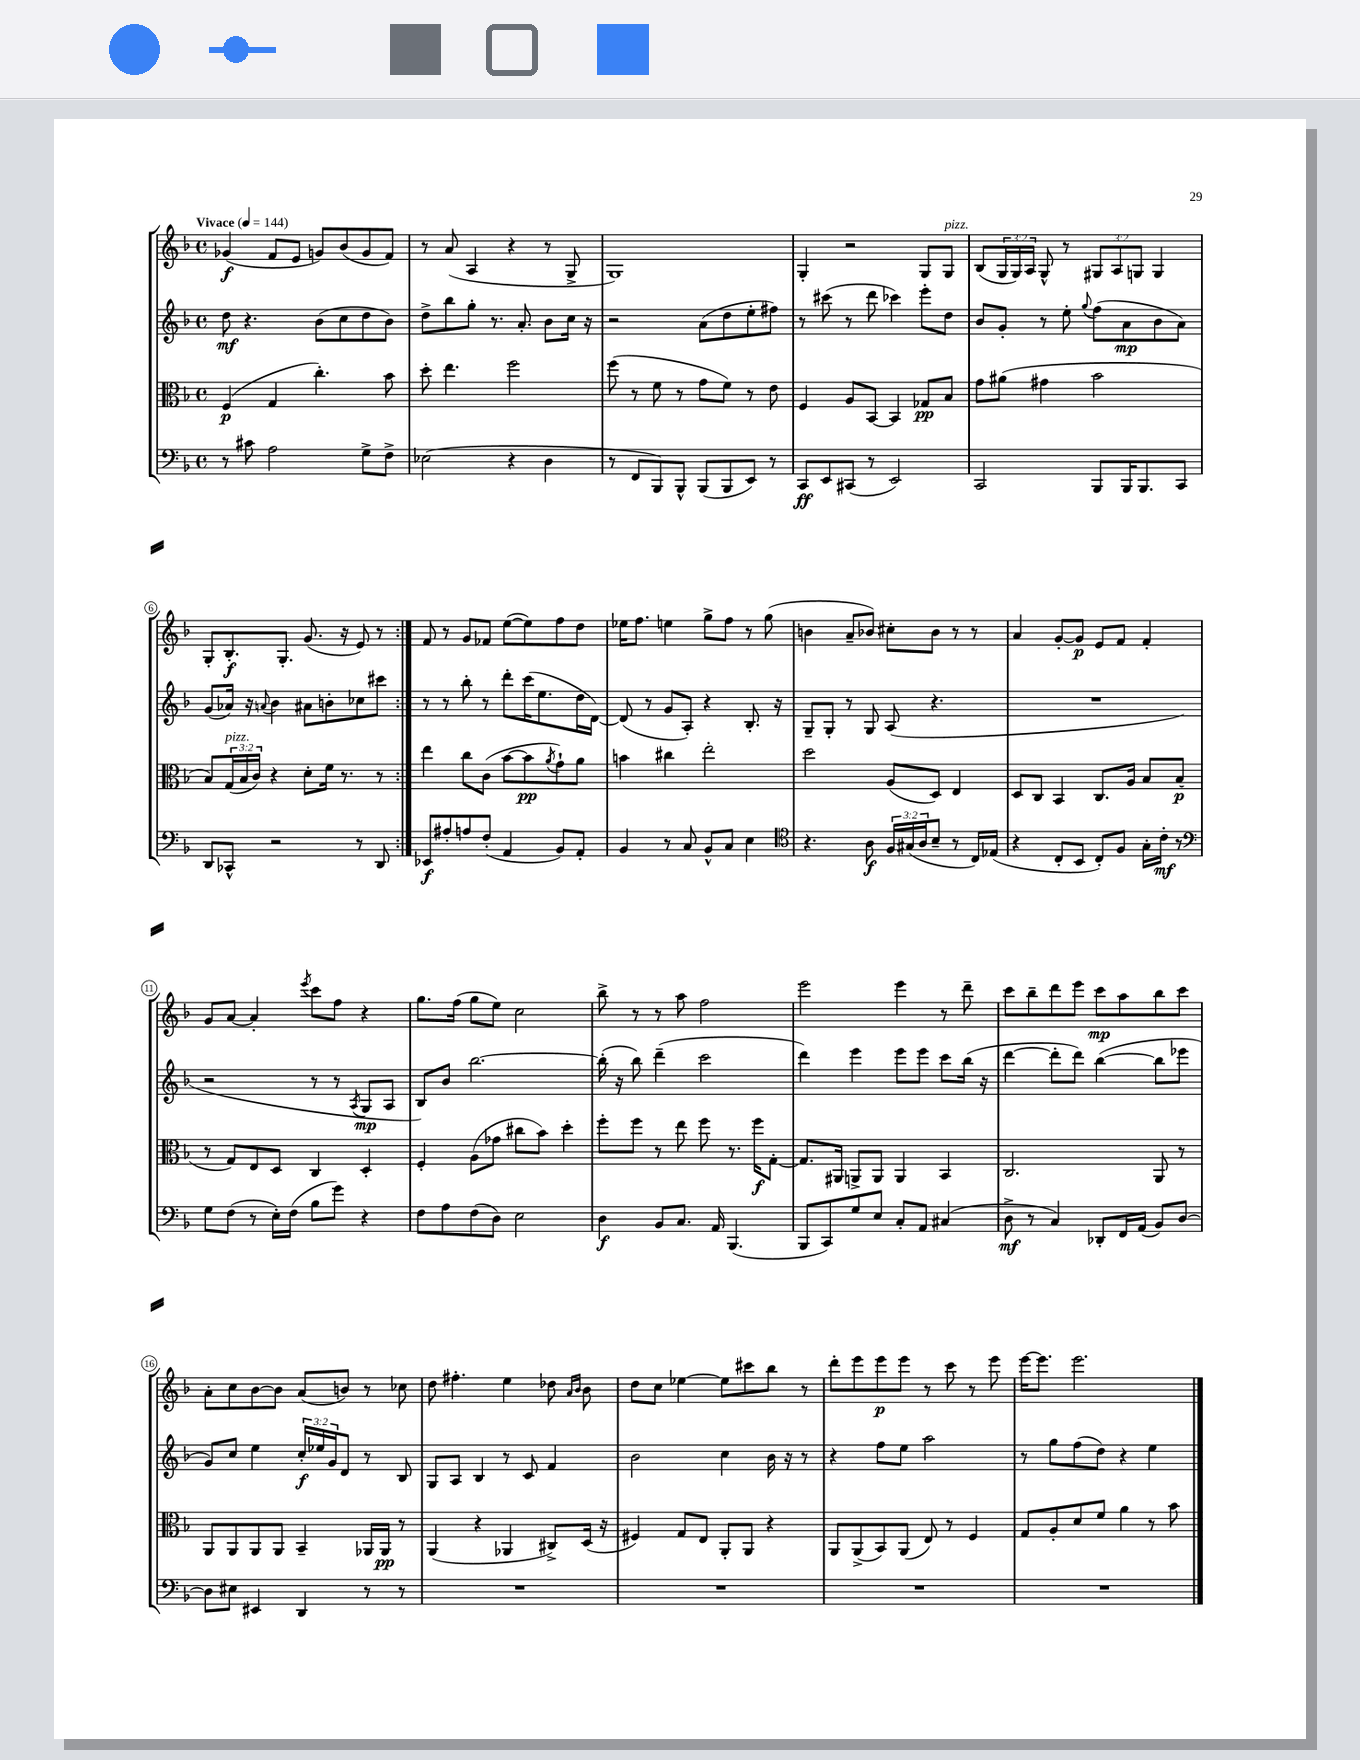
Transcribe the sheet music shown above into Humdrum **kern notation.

**kern	**dynam	**kern	**dynam	**kern	**dynam	**kern	**dynam
*part4	*part4	*part3	*part3	*part2	*part2	*part1	*part1
*staff4	*staff4	*staff3	*staff3	*staff2	*staff2	*staff1	*staff1
*clefF4	*	*clefC3	*	*clefG2	*	*clefG2	*
*k[b-]	*	*k[b-]	*	*k[b-]	*	*k[b-]	*
*M4/4	*	*M4/4	*	*M4/4	*	*M4/4	*
*met(c)	*	*met(c)	*	*met(c)	*	*met(c)	*
*MM144	*	*MM144	*	*MM144	*	*MM144	*
=1	=1	=1	=1	=1	=1	=1	=1
!	!	!	!	!	!	!LO:TX:a:B:t=Vivace	!
8r	.	(4F/	p	8dd\	mf	(4g-X/	f
8c#X\	.	.	.	4.r	.	.	.
2A\	.	4G/	.	.	.	8f/L	.
.	.	.	.	.	.	8e/J	.
.	.	4.cc'\)	.	(8b-\L	.	8gn/L)	.
.	.	.	.	8cc\	.	(8b-/	.
8G^\L	.	.	.	8dd\	.	8g/	.
8F^\J	.	8b-\	.	8b-\J)	.	8f/J)	.
=2	=2	=2	=2	=2	=2	=2	=2
(2E-X\	.	8dd'\	.	8dd^\L	.	8r	.
.	.	4.ee\	.	8bb-\	.	(8a/	.
.	.	.	.	8gg'\J	.	4A/	.
.	.	.	.	8.r	.	.	.
4r	.	2ff\	.	.	.	4r	.
.	.	.	.	8.a'/	.	.	.
4D\	.	.	.	8b-\L	.	8r	.
.	.	.	.	16cc\Jk	.	8G^/	.
.	.	.	.	16r	.	.	.
=3	=3	=3	=3	=3	=3	=3	=3
8r	.	(8ff\	.	2r	.	1G)	.
8FF/L	.	8r	.	.	.	.	.
8BBB-/)	.	8f\	.	.	.	.	.
8BBB-^^/J	.	8r	.	.	.	.	.
(8BBB-/L	.	8g\L	.	(8a\L	.	.	.
8BBB-/	.	8f\J)	.	8dd\	.	.	.
8EE/J)	.	8r	.	8ee'\	.	.	.
8r	.	8e\	.	8ff#X\J)	.	.	.
=4	=4	=4	=4	=4	=4	=4	=4
8CC/L	ff	4F/	.	8r	.	4G'/	.
8EE/	.	.	.	(8ccc#X\	.	.	.
(8CC#X/J	.	8A/L	.	8r	.	2r	.
8r	.	[8BB-/J	.	8ddd\	.	.	.
2EE/)	.	4BB-/]	.	4ccc-X\)	.	.	.
.	.	8G-X/L	pp	8eee'\L	.	8G/L	.
!	!	!	!	!	!	!LO:TX:a:i:t=pizz.	!
.	.	8B-/J	.	8dd\J	.	8G/J	.
=5	=5	=5	=5	=5	=5	=5	=5
2CC/	.	8g\L	.	8b-/L	.	(8B-/L	.
.	.	(8a#X\J	.	8g'/J	.	24G/L	.
.	.	.	.	.	.	24G/)	.
.	.	.	.	.	.	24A/JJ	.
.	.	4g#X\	.	8r	.	8G^^/	.
.	.	.	.	8ee'\	.	8r	.
.	.	.	.	8qqgg/	.	.	.
8BBB-/L	.	2b-\	.	(8ff\L	.	12G#X/L	.
.	.	.	.	.	.	12A/	.
16BBB-/K	.	.	.	8a\	mp	.	.
.	.	.	.	.	.	12Gn/J	.
8.BBB-/	.	.	.	.	.	.	.
.	.	.	.	8b-\	.	4G/	.
8CC/J	.	.	.	8a\J)	.	.	.
!!LO:LB:g=z
=6	=6	=6	=6	=6	=6	=6	=6
8DD/L	.	8B-/L)	.	(8g/L	.	8G'/L	.
!	!	!LO:TX:a:i:t=pizz.	!	!	!	!	!
8CC-X^^/J	.	(24G/L	.	16a-X/Jk)	.	8.B-'/	f
.	.	24B-/	.	.	.	.	.
.	.	.	.	16r	.	.	.
.	.	24c/JJ)	.	.	.	.	.
.	.	.	.	8qqan/	.	.	.
2r	.	4r	.	4b-\	.	.	.
.	.	.	.	.	.	8.G'/J	.
.	.	8d'\L	.	8a#X\L	.	(8.g/	.
.	.	16f\Jk	.	8bn'\	.	.	.
.	.	8.r	.	.	.	16r	.
8r	.	.	.	8cc-X\	.	8e/)	.
8DD/	.	8r	.	8ccc#X\J	.	8r	.
=7:|!	=7:|!	=7:|!	=7:|!	=7:|!	=7:|!	=7:|!	=7:|!
8EE-X/L	f	4ee\	.	8r	.	8f/	.
8A#X'/	.	.	.	8r	.	8r	.
8An/	.	8cc\L	.	8bb-'\	.	8g/L	.
(8F'/J	.	(8c\J	.	8r	.	8f-X/J	.
4AA/	.	[8b-\L	.	8ddd'\L	.	([8ee\L	.
.	.	8b-\]	pp	(16ccc\K	.	8ee\])	.
.	.	.	.	8.ee\	.	.	.
.	.	8qa/	.	.	.	.	.
8BB-/L)	.	8g`\)	.	.	.	8ff\	.
8AA'/J	.	8a\J	.	16dd\L	.	8dd\J	.
.	.	.	.	[16d\JJ)	.	.	.
=8	=8	=8	=8	=8	=8	=8	=8
4BB-/	.	4bn\	.	(8d/]	.	16ee-X\KL	.
.	.	.	.	.	.	8.ff\J	.
.	.	.	.	8r	.	.	.
8r	.	4cc#X\	.	8g/L	.	4een\	.
8C/	.	.	.	8A'/J)	.	.	.
8BB-^^/L	.	2ee'\	.	4r	.	8gg^\L	.
8C/J	.	.	.	.	.	8ff\J	.
4E\	.	.	.	8.B-'/	.	8r	.
.	.	.	.	.	.	(8gg\	.
.	.	.	.	16r	.	.	.
=9	=9	=9	=9	=9	=9	=9	=9
*clefC4	*	*	*	*	*	*	*
4.r	.	2dd\	.	8G~/L	.	4bn\	.
.	.	.	.	8G'/J	.	.	.
.	.	.	.	8r	.	8a~/L	.
8A\	f	.	.	8G/	.	8b-X/J)	.
24F/LL	.	(8A/L	.	(8A/	.	8cc#X'\L	.
(24G#X/	.	.	.	.	.	.	.
24A/J	.	.	.	.	.	.	.
8B-~/J	.	8D/J)	.	4.r	.	8b-\J	.
8r	.	4E/	.	.	.	8r	.
16C/LL)	.	.	.	.	.	8r	.
(16E-X/JJ	.	.	.	.	.	.	.
=10	=10	=10	=10	=10	=10	=10	=10
4r	.	8D/L	.	1r	.	4a/	.
.	.	8C/J	.	.	.	.	.
8C'/L	.	4BB-/	.	.	.	[8g'/L	.
8BB-/J	.	.	.	.	.	8g/J]	p
8C'/L)	.	8.C/L	.	.	.	8e/L	.
8F/J	.	.	.	.	.	8f/J	.
.	.	16A/Jk	.	.	.	.	.
16G'\LL	.	8B-/L	.	.	.	4f'/	.
16c'\JJ	mf	.	.	.	.	.	.
8r	.	(8B-/J	p	.	.	.	.
!!LO:LB:g=z
=11	=11	=11	=11	=11	=11	=11	=11
*clefF4	*	*	*	*	*	*	*
8G\L	.	8r	.	2r	.	8g/L	.
(8F\J	.	8G/L)	.	.	.	[8a/J	.
8r	.	8E/	.	.	.	4a'/]	.
16E'\LL)	.	8D/J	.	.	.	.	.
(16F\JJ	.	.	.	.	.	.	.
.	.	.	.	.	.	8qeee/	.
8B-\L	.	4C/	.	8r	.	8ccc\L	.
8g\J)	.	.	.	8r	.	8ff\J	.
.	.	.	.	8qA/	.	.	.
4r	.	4D'/	.	8G/L	mp	4r	.
.	.	.	.	8A/J	.	.	.
=12	=12	=12	=12	=12	=12	=12	=12
8F\L	.	4F'/	.	8B-/L)	.	8.gg\L	.
8A\	.	.	.	8b-/J	.	.	.
.	.	.	.	.	.	(16ff\Jk	.
(8F\	.	(8A\L	.	[2.bb-\	.	8gg\L	.
8D\J)	.	8g-X\J	.	.	.	8ee\J)	.
2E\	.	8cc#X\L	.	.	.	2cc\	.
.	.	8b-\J)	.	.	.	.	.
.	.	4dd'\	.	.	.	.	.
=13	=13	=13	=13	=13	=13	=13	=13
4D\	f	8ff'\L	.	(16bb-'\]	.	8bb-^\	.
.	.	.	.	16r	.	.	.
.	.	8ff\J	.	8bb-\)	.	8r	.
8BB-/L	.	8r	.	(4ddd~\	.	8r	.
8.C/J	.	8ee\	.	.	.	8aa\	.
.	.	8ff\	.	2ccc\	.	2ff\	.
16AA/	.	.	.	.	.	.	.
(4.BBB-/	.	8.r	.	.	.	.	.
.	.	16ff\KL	f	.	.	.	.
.	.	[8G'\J	.	.	.	.	.
=14	=14	=14	=14	=14	=14	=14	=14
8BBB-/L	.	8.G/L]	.	4ddd\)	.	2eee\	.
8CC/)	.	.	.	.	.	.	.
.	.	16AA#X/Jk	.	.	.	.	.
8G/	.	8AAn^/L	.	4eee\	.	.	.
8E/J	.	8AA/J	.	.	.	.	.
8C'/L	.	4AA/	.	8eee\L	.	4eee\	.
8AA/J	.	.	.	8eee\J	.	.	.
(4C#X/	.	4BB-/	.	8ccc\L	.	8r	.
.	.	.	.	(16bb-\Jk	.	8ddd~\	.
.	.	.	.	16r	.	.	.
=15	=15	=15	=15	=15	=15	=15	=15
8D^\	mf	2.C/	.	[4ddd\	.	8ccc\L	.
8r	.	.	.	.	.	8bb-~\	.
4C/)	.	.	.	8ddd'\L]	.	8ddd\	.
.	.	.	.	8ddd\J)	.	8eee\J	.
8DD-X'/L	.	.	.	([4bb-\	.	8ccc\L	mp
16FF/L	.	.	.	.	.	8aa\	.
(16AA/JJ	.	.	.	.	.	.	.
8BB-/L)	.	8AA/	.	8bb-\L]	.	8bb-\	.
[8D/J	.	8r	.	8eee-X\J	.	8ccc\J	.
!!LO:LB:g=z
=16	=16	=16	=16	=16	=16	=16	=16
8D\L]	.	8AA/L	.	8g/L)	.	8a'\L	.
8E#X\J	.	8AA/	.	8cc/J	.	8cc\	.
4EE#X/	.	8AA/	.	4ee\	.	[8b-\	.
.	.	8AA/J	.	.	.	8b-\J]	.
4DD/	.	4BB-~/	.	24cc'/LL	f	(8a/L	.
.	.	.	.	24ee-X/	.	.	.
.	.	.	.	24g/J	.	.	.
.	.	.	.	8d/J	.	8bn/J)	.
8r	.	16AA-X/LL	.	8r	.	8r	.
.	.	16AA-/JJ	pp	.	.	.	.
8r	.	8r	.	8B-/	.	8cc-X\	.
=17	=17	=17	=17	=17	=17	=17	=17
1r	.	(4AA/	.	8G/L	.	8dd\	.
.	.	.	.	8A/J	.	4.ff#X'\	.
.	.	4r	.	4B-/	.	.	.
.	.	4AA-X/	.	8r	.	4ee\	.
.	.	.	.	8c/	.	.	.
.	.	8C#X^/L)	.	4f/	.	8dd-X\	.
.	.	.	.	.	.	16qqa/LL	.
.	.	.	.	.	.	16qqb-/JJ	.
.	.	(16D/Jk	.	.	.	8b-\	.
.	.	16r	.	.	.	.	.
=18	=18	=18	=18	=18	=18	=18	=18
1r	.	4F#X/)	.	2b-\	.	8dd\L	.
.	.	.	.	.	.	8cc\J	.
.	.	8G/L	.	.	.	[4ee-X\	.
.	.	8E/J	.	.	.	.	.
.	.	8AA'/L	.	4cc\	.	8ee-\L]	.
.	.	8AA/J	.	.	.	8ccc#X\	.
.	.	4r	.	16b-\	.	8bb-\J	.
.	.	.	.	16r	.	.	.
.	.	.	.	8r	.	8r	.
=19	=19	=19	=19	=19	=19	=19	=19
1r	.	8AA/L	.	4r	.	8ddd'\L	.
.	.	(8AA^/	.	.	.	8eee\	.
.	.	8BB-/)	.	8ff\L	.	8eee\	p
.	.	(8AA/J	.	8ee\J	.	8eee\J	.
.	.	8E/)	.	2aa\	.	8r	.
.	.	8r	.	.	.	8ccc\	.
.	.	4F/	.	.	.	8r	.
.	.	.	.	.	.	8eee\	.
=20	=20	=20	=20	=20	=20	=20	=20
1r	.	8G/L	.	8r	.	[16eee\KL	.
.	.	.	.	.	.	8.eee\J]	.
.	.	8A'/	.	8gg\L	.	.	.
.	.	8d/	.	(8ff\	.	2.eee\	.
.	.	8f/J	.	8dd\J)	.	.	.
.	.	4a\	.	4r	.	.	.
.	.	8r	.	4ee\	.	.	.
.	.	8b-\	.	.	.	.	.
==	==	==	==	==	==	==	==
*-	*-	*-	*-	*-	*-	*-	*-
